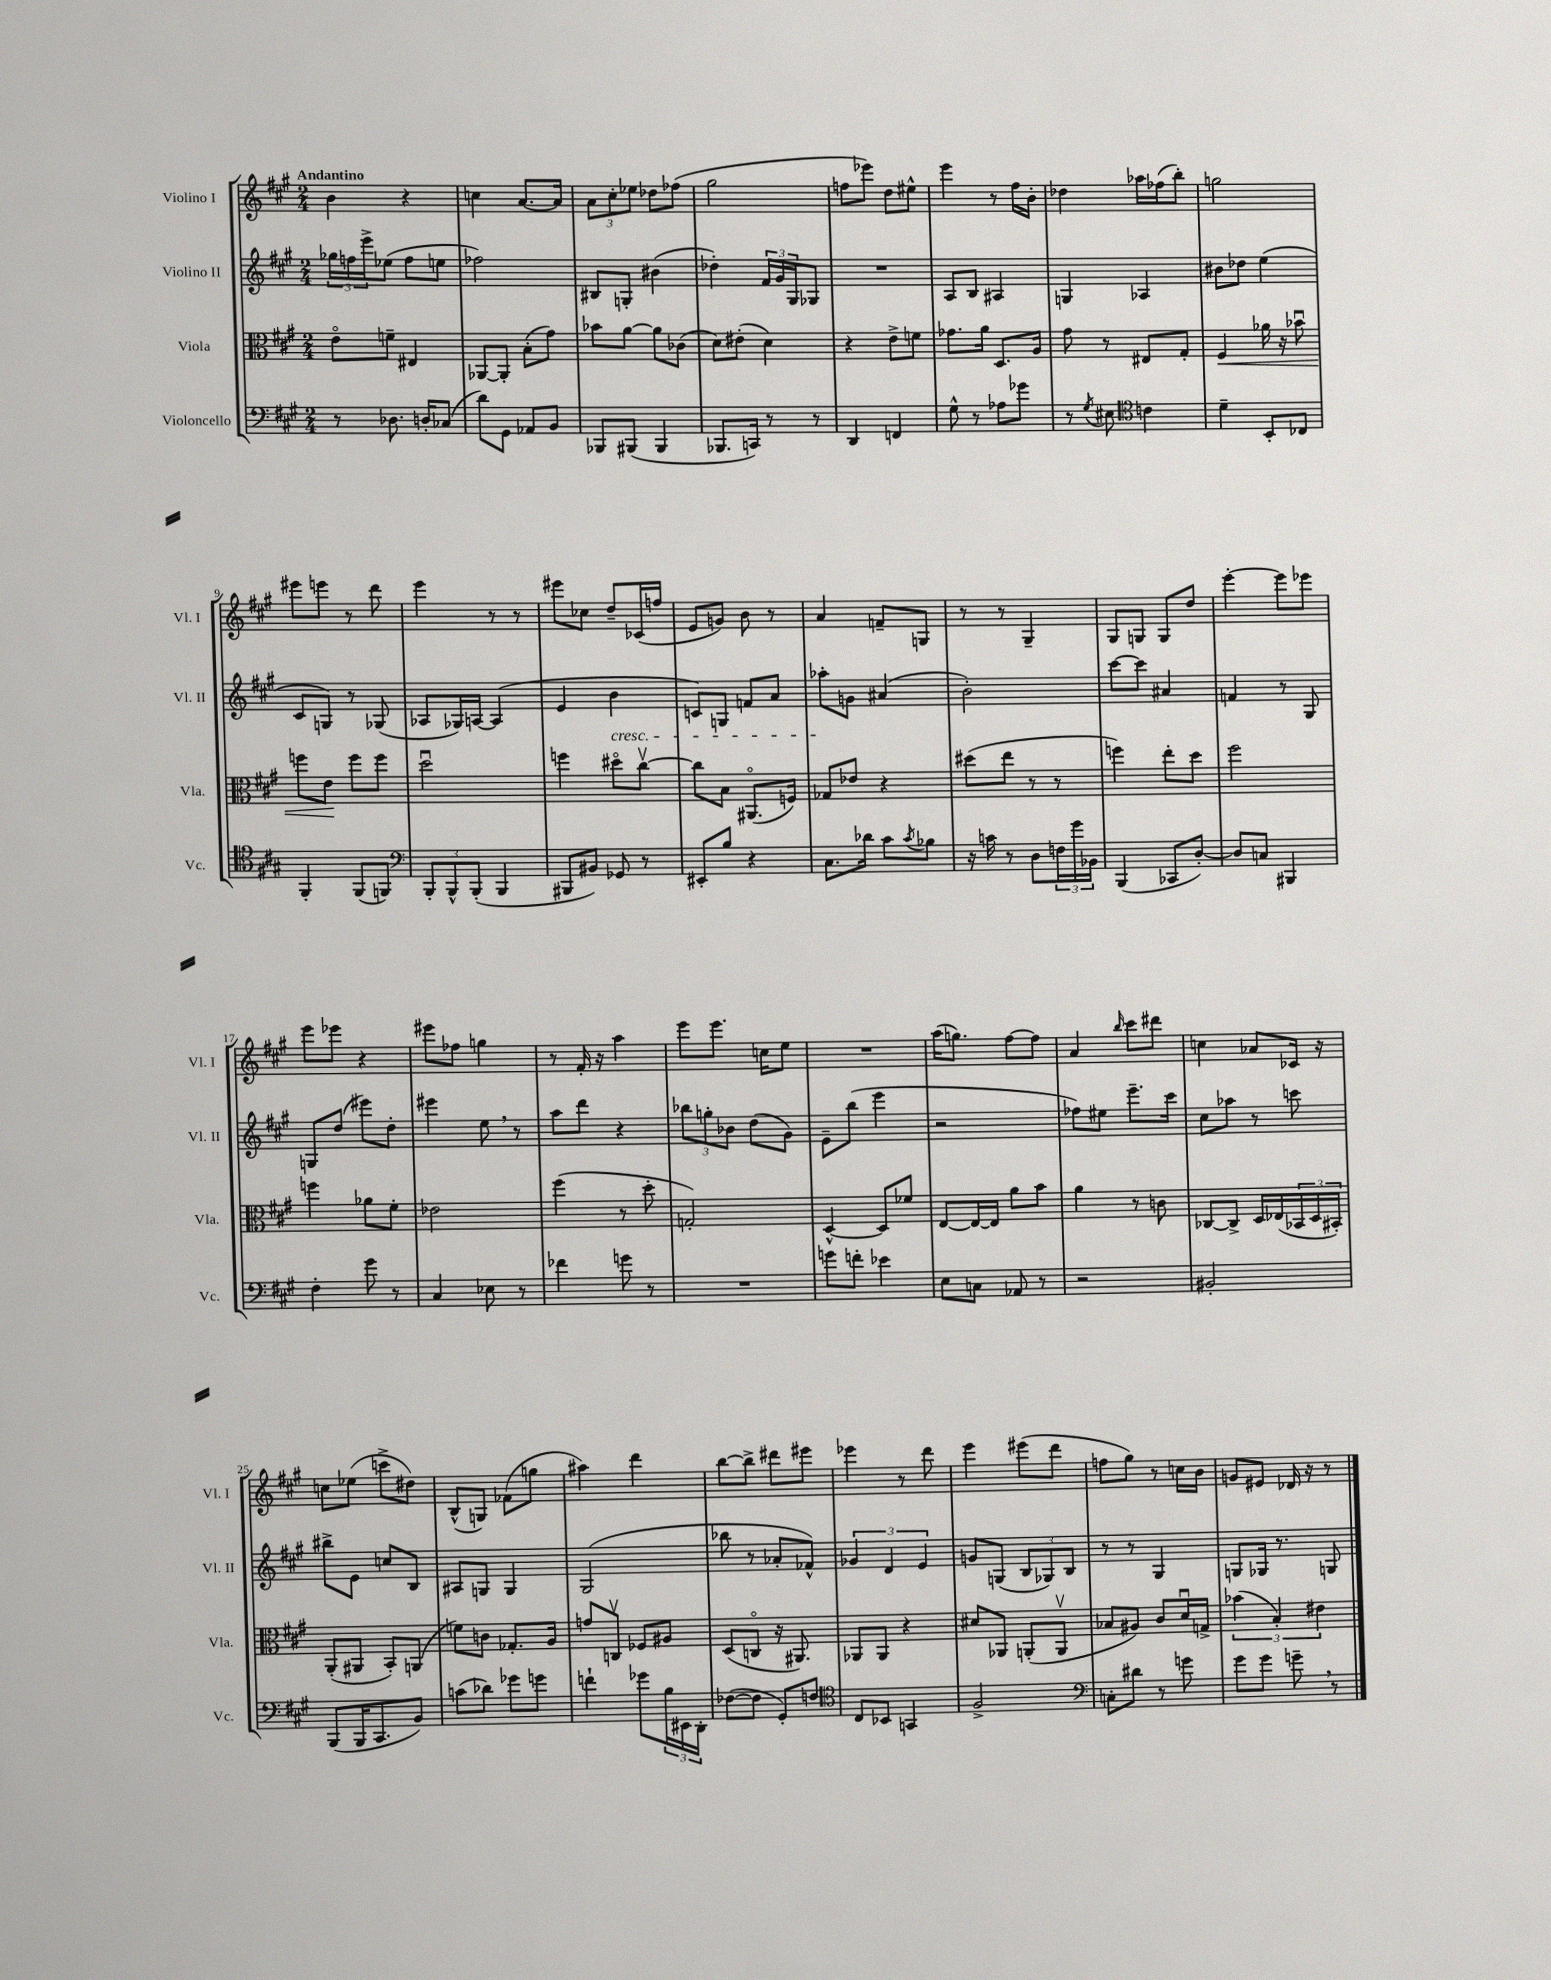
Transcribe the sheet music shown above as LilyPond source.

<<
\new StaffGroup <<
\new Staff = "s0" \with { instrumentName = "Violino I" shortInstrumentName = "Vl. I" } {
    \clef treble \key a \major \numericTimeSignature \time 2/4 \tempo "Andantino"
    b'4 r4 |
    c''4 a'8.~ a'16 |
    \tuplet 3/2 { a'8 cis''8-. ees''8 } des''8 fes''8( |
    gis''2 |
    f''8 ees'''8) d''8 eis''8-^ |
    e'''4 r8 fis''16 b'16-. |
    des''4 aes''16 fes''16( b''8-.) |
    g''2 |
    eis'''8 e'''8 r8 d'''8 |
    e'''4 r8 r8 |
    eis'''8 ces''8 d''8-- ces'16( f''16 |
    e'8 g'8) b'8 r8 |
    a'4 f'8-- g8 |
    r8 r8 gis4-- |
    gis8 g8 g8 d''8 |
    e'''4~-. e'''8 ees'''8 |
    e'''8 ees'''8 r4 |
    eis'''8 fes''8 g''4 |
    r8 fis'16-. r16 a''4 |
    e'''8 e'''8. c''16 e''8 |
    R2 |
    a''16( g''8.) fis''8~ fis''8 |
    a'4 \grace { b''16 } cis'''8 dis'''8 |
    c''4 aes'8 ces'16 r16 |
    c''8 ees''8( c'''8-> dis''8) |
    b8-^( g8) fes'8( g''8 |
    ais''4) d'''4 |
    b''8~ b''8-> dis'''8 eis'''8 |
    ees'''4 r8 d'''8 |
    e'''4 eis'''8( d'''8 |
    f''8 gis''8) r8 c''16 b'16 |
    g'8 eis'8 des'16 r16 r8 \bar "|." |
}
\new Staff = "s1" \with { instrumentName = "Violino II" shortInstrumentName = "Vl. II" } {
    \clef treble \key a \major \numericTimeSignature \time 2/4
    \tuplet 3/2 { ges''16 f''16 e'''16-> } ees''8( f''8 e''8 |
    fes''2) |
    bis8 g8-. bis'4( |
    des''4-.) \tuplet 3/2 { fis'16 gis'16 gis16 } ges8 |
    R2 |
    a8 b8 ais4 |
    g4 aes4 |
    bis'8 des''8 e''4( |
    cis'8 g8) r8 ges8( |
    aes8 ges16) a16~ a4( |
    e'4 b'4\cresc |
    c'8) g8 f'8 a'8 |
    aes''8-.\! g'8 ais'4( |
    b'2-.) |
    cis'''8~ cis'''8 ais'4 |
    f'4 r8 gis8 |
    g8 d''8( eis'''8) d''8-. |
    eis'''4 e''8 \breathe r8 |
    a''8 d'''8 r4 |
    \tuplet 3/2 { bes''8 g''8-. bes'8 } d''8( gis'8) |
    e'8-- b''8( e'''4 |
    r2 |
    fes''8) eis''8 e'''8.-- cis'''16 |
    cis''8 aes''8 r8 c'''8 |
    bis''8-> e'8 c''8 b8 |
    ais8 g8 g4 |
    gis2( |
    bes''8 r8 aes'8-. fes'8-^) |
    \tuplet 3/2 { ges'4 d'4 e'4 } |
    g'8 g8( \tuplet 3/2 { b8 ges8) b8 } |
    r8 r8 gis4 |
    g8 ges16 r8. g8 \bar "|." |
}
\new Staff = "s2" \with { instrumentName = "Viola" shortInstrumentName = "Vla." } {
    \clef alto \key a \major \numericTimeSignature \time 2/4
    e'8\flageolet f'8-- eis4 |
    aes,8~ aes,8-. b8-.( gis'8) |
    bes'8 a'8~ a'8 ces'8( |
    d'8) eis'8-.( d'4) |
    r4 e'8-> f'8 |
    ges'8. a'16 d8. a16 |
    gis'8 r8 eis8 gis8-. |
    fis4\< aes'16 r16 bes'8\downbow |
    f''8 e'8\! f''8 f''8 |
    d''2\downbow |
    f''4 dis''8\flageolet cis''8~\upbow |
    cis''8 b8 ais,8.\flageolet( f16) |
    ges8 ees'8 r4 |
    dis''8( e''8 r8 r8 |
    f''4) e''8-. d''8 |
    fis''2 |
    f''4 aes'8 fis'8-. |
    ees'2 |
    fis''4( r8 d''8-. |
    g2-.) |
    d4~-^ d8 fes'8 |
    e8~ e16~ e16 a'8 b'8 |
    a'4 r8 c'8 |
    ces8~ ces8-> d16 ees16( \tuplet 3/2 { bes,16 d16 bis,16-.) } |
    a,8-.( ais,8 b,8-.) a,8( |
    f'8) c'8 ges8.-. a16 |
    g'8 c8\upbow fes8 ais8 |
    d8( c8\flageolet r16 ais,8.) |
    aes,8 aes,8 r4 |
    dis'8 aes,8 a,8-.( a,8\upbow |
    bes8 ais8) cis'8 d'16\downbow g16-> |
    \tuplet 3/2 { bes'4( b4-.) eis'4 } \bar "|." |
}
\new Staff = "s3" \with { instrumentName = "Violoncello" shortInstrumentName = "Vc." } {
    \clef bass \key a \major \numericTimeSignature \time 2/4
    r8 des8. d16-. ces8( |
    d'8) gis,8 aes,8 b,8 |
    bes,,8 bis,,8( bis,,4 |
    bes,,8. c,16) r8 r8 |
    d,4 f,4 |
    gis8-^ r8 aes8 ges'8 |
    r8 \acciaccatura { gis8 } eis8 \clef tenor c'4 |
    d'4-- b,8-. ces8 |
    fis,4-. fis,8( f,8) |
    \clef bass \tuplet 3/2 { b,,8-. b,,8-^ b,,8-.( } b,,4 |
    bis,,8 bis,8) ges,8 r8 |
    eis,8-. b8 r4 |
    cis8. des'16 cis'8 \acciaccatura { cis'8 } bes8 |
    r16 c'16 r8 d8 \tuplet 3/2 { f16 gis'16 bes,16 } |
    b,,4( ces,8 d8~-.) |
    d8 c8 bis,,4 |
    fis4-. gis'8 r8 |
    cis4 ees8 r8 |
    fes'4 g'8 r8 |
    R2 |
    g'8 f'8-. ees'4 |
    e8 c8 aes,8 r8 |
    r2 |
    bis,2-. |
    b,,8( b,,16 cis,8. b,8) |
    c'8( des'8) ges'8 g'8 |
    f'4-! ges'8 \tuplet 3/2 { b16 eis,16 d,16-. } |
    fes8~( fes8 gis,8-.) f8 |
    \clef tenor cis8 bes,8 g,4 |
    fis2-> |
    \clef bass c8-. dis'8 r8 g'8 |
    gis'8 gis'8 g'8-- \breathe r8 \bar "|." |
}
>>
>>
